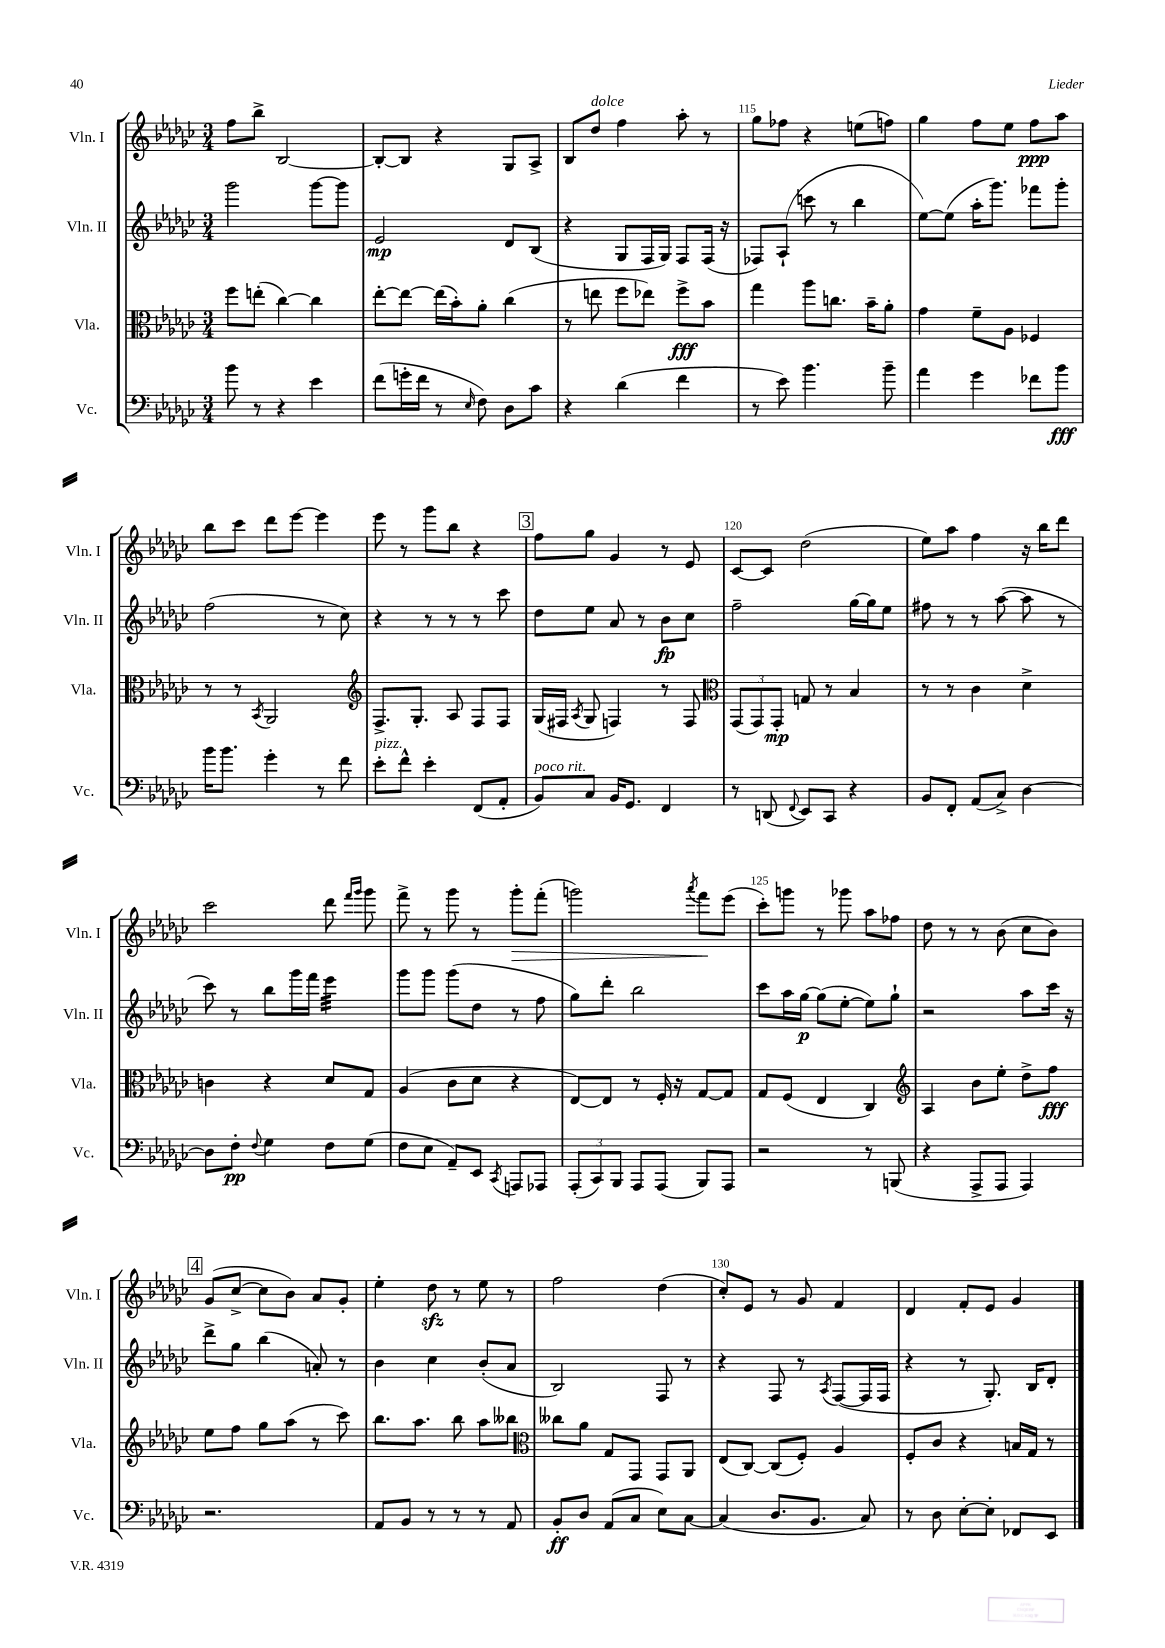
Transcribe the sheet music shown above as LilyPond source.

<<
\new StaffGroup <<
\new Staff = "s0" \with { instrumentName = "Vln. I" shortInstrumentName = "Vln. I" } {
    \clef treble \key ges \major \numericTimeSignature \time 3/4
    \autoBeamOff f''8[ bes''8]-> bes2~ |
    bes8[~-. bes8] r4 ges8[ aes8]-> |
    bes8[ des''8]^\markup { \italic "dolce" } f''4 aes''8-. r8 |
    ges''8[ fes''8] r4 e''8[( f''8]) |
    ges''4 f''8[ ees''8] f''8[\ppp aes''8] |
    bes''8[ ces'''8] des'''8[ ees'''8]~ ees'''4 |
    ees'''8 r8 ges'''8[ bes''8] r4 |
    \mark \markup { \box "3" } f''8[ ges''8] ges'4 r8 ees'8 |
    ces'8[~ ces'8] des''2( |
    ees''8[) aes''8] f''4 r16 bes''16[ des'''8] |
    ces'''2 des'''8 \grace { f'''16[ ges'''16] } ges'''8 |
    f'''8-> r8 ges'''8 r8 ges'''8[-.\> f'''8]-.( |
    g'''2) \acciaccatura { aes'''8 } f'''8[\! ees'''8]( |
    ces'''8[-.) g'''8] r8 ges'''8 aes''8[ fes''8] |
    des''8 r8 r8 bes'8( ces''8[ bes'8]) |
    \mark \markup { \box "4" } ges'8[( ces''8]~-> ces''8[ bes'8]) aes'8[ ges'8]-. |
    ees''4-. des''8\sfz r8 ees''8 r8 |
    f''2 des''4( |
    ces''8[-.) ees'8] r8 ges'8 f'4 |
    des'4 f'8[-. ees'8] ges'4 \bar "|." |
}
\new Staff = "s1" \with { instrumentName = "Vln. II" shortInstrumentName = "Vln. II" } {
    \clef treble \key ges \major \numericTimeSignature \time 3/4
    \autoBeamOff ges'''2 ges'''8[~ ges'''8] |
    ees'2\mp des'8[ bes8]( |
    r4 ges8[ f16 ges16]) f8[ f16]( r16 |
    fes8[) aes8]-!( c'''8 r8 bes''4 |
    ees''8[~) ees''8]( aes''16[-. ges'''8.]) fes'''8[ ges'''8]-. |
    f''2( r8 ces''8) |
    r4 r8 r8 r8 ces'''8 |
    \mark \markup { \box "3" } des''8[ ees''8] aes'8 r8 bes'8[\fp ces''8] |
    f''2-- ges''16[~ ges''16 ees''8] |
    fis''8 r8 r8 aes''8~( aes''8 r8 |
    ces'''8) r8 bes''8[ ges'''16 f'''16] ees'''4:32 |
    ges'''8[ ges'''8] ges'''8[( des''8] r8 f''8 |
    ges''8[) des'''8]-. bes''2 |
    ces'''8[ aes''16 ges''16]~\p ges''8[( ees''8]~-. ees''8[) ges''8]-! |
    r2 aes''8[ ces'''16] r16 |
    \mark \markup { \box "4" } des'''8[-> ges''8] bes''4( a'8-.) r8 |
    bes'4 ces''4 bes'8[-.( aes'8] |
    bes2) f8 r8 |
    r4 f8 r8 \acciaccatura { aes8 } f8[~( f16 f16] |
    r4 r8 ges8.-.) bes16[ des'8]-. \bar "|." |
}
\new Staff = "s2" \with { instrumentName = "Vla." shortInstrumentName = "Vla." } {
    \clef alto \key ges \major \numericTimeSignature \time 3/4
    \autoBeamOff f''8[ e''8]-.( ces''4~) ces''4 |
    ees''8[~-. ees''8]~ ees''16[( bes'16-.) aes'8]-. ces''4( |
    r8 e''8 f''8[ ees''8]) f''8[->\fff bes'8] |
    ges''4 aes''8[ c''8.] bes'16[-- aes'8]-. |
    ges'4 f'8[-- aes8] fes4 |
    r8 r8 \acciaccatura { bes,8 } aes,2 |
    \clef treble f8.[-> ges8.]-. aes8 f8[ f8] |
    \mark \markup { \box "3" } ges16[( fis16] \acciaccatura { aes8 } ges8 f4) r8 f8 |
    \clef alto \tuplet 3/2 { ges,8[( ges,8) ges,8]-.\mp } g8 r8 bes4 |
    r8 r8 ces'4 des'4-> |
    c'4 r4 des'8[ ges8] |
    aes4( ces'8[ des'8] r4 |
    ees8[~) ees8] r8 f16-. r16 ges8[~ ges8] |
    ges8[ f8]( ees4 ces4) |
    \clef treble aes4 bes'8[ ees''8]-. des''8[-> f''8]\fff |
    \mark \markup { \box "4" } ees''8[ f''8] ges''8[ aes''8]( r8 ces'''8) |
    bes''8.[ aes''8.] bes''8 aes''8[ beses''8] |
    \clef alto ceses''8[ aes'8] ges8[ ges,8] ges,8[ aes,8] |
    ees8[( ces8]~) ces8[( f8]-.) aes4 |
    f8[-. ces'8] r4 b16[ ges16] r8 \bar "|." |
}
\new Staff = "s3" \with { instrumentName = "Vc." shortInstrumentName = "Vc." } {
    \clef bass \key ges \major \numericTimeSignature \time 3/4
    \autoBeamOff bes'8 r8 r4 ees'4 |
    f'8[( g'16-. f'16] r8 \grace { ees16 } f8) des8[ ces'8] |
    r4 des'4( f'4 |
    r8 ees'8) bes'4. bes'8-- |
    aes'4 ges'4 fes'8[ bes'8]\fff |
    bes'16[ bes'8.] ges'4-. r8 f'8 |
    ees'8[-.^\markup { \italic "pizz." } f'8]-^ ees'4-. f,8[( aes,8]-. |
    \mark \markup { \box "3" } bes,8[^\markup { \italic "poco rit." }) ces8] bes,16[ ges,8.] f,4 |
    r8 d,8( \appoggiatura { f,8 } ees,8[) ces,8] r4 |
    bes,8[ f,8]-. aes,8[( ces8]->) des4~ |
    des8[ f8]-.\pp \appoggiatura { f8 } ges4 f8[ ges8]( |
    f8[ ees8] aes,8[--) ees,8] \acciaccatura { ces,8 } a,,8[ aes,,8] |
    \tuplet 3/2 { aes,,8[-.( ces,8) bes,,8] } aes,,8[ aes,,8]( bes,,8[) aes,,8] |
    r2 r8 b,,8( |
    r4 aes,,8[-> aes,,8] aes,,4) |
    \mark \markup { \box "4" } r2. |
    aes,8[ bes,8] r8 r8 r8 aes,8 |
    bes,8[-.\ff des8] aes,8[( ces8] ees8[) ces8]~ |
    ces4( des8.[ bes,8.] ces8) |
    r8 des8 ees8[~-. ees8]-. fes,8[ ees,8] \bar "|." |
}
>>
>>
\layout { \context { \Score currentBarNumber = #112 \override BarNumber.break-visibility = ##(#f #t #t) barNumberVisibility = #(every-nth-bar-number-visible 5) } }
